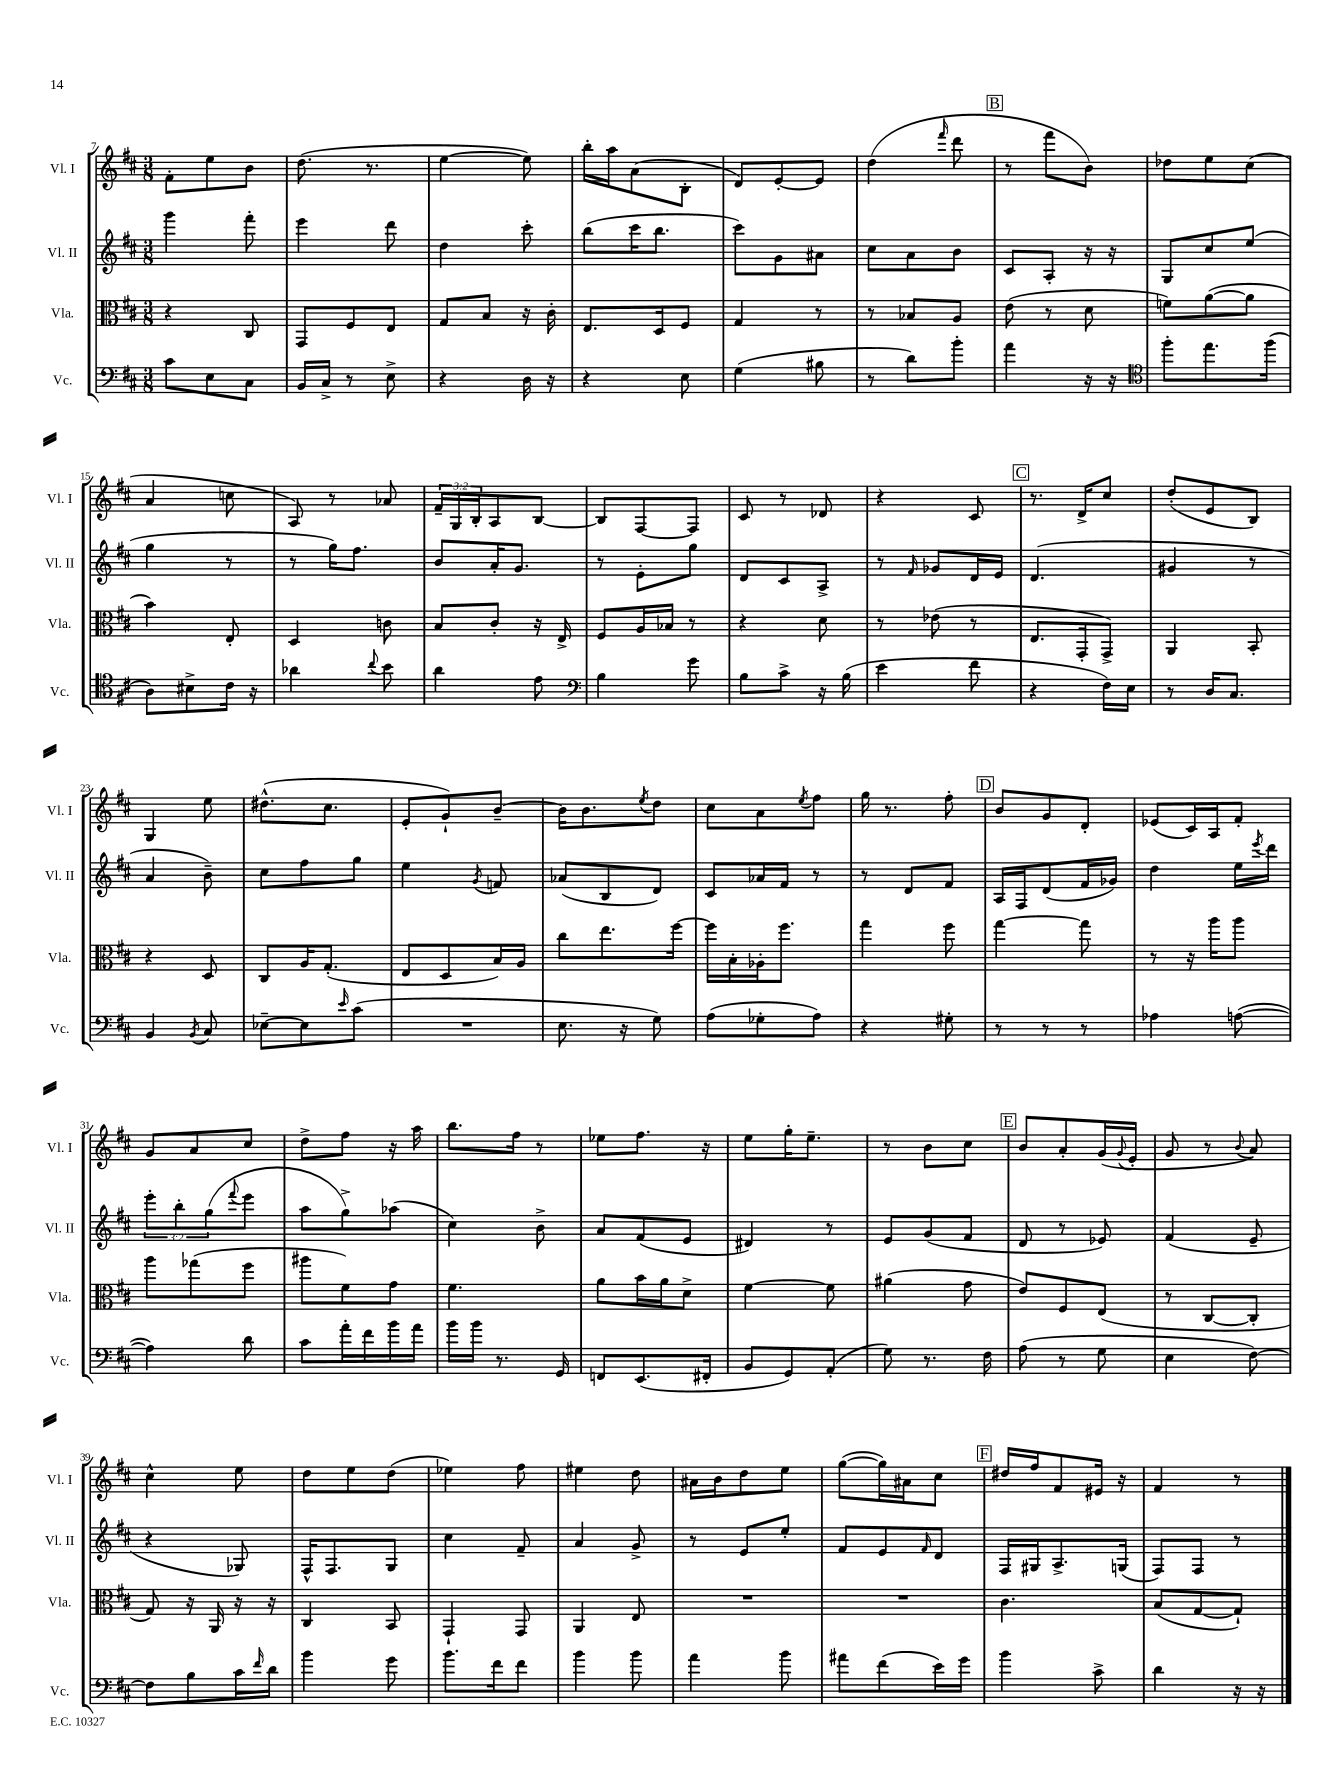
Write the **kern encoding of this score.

**kern	**kern	**kern	**kern
*part4	*part3	*part2	*part1
*staff4	*staff3	*staff2	*staff1
*I"Vc.	*I"Vla.	*I"Vl. II	*I"Vl. I
*I'Vc.	*I'Vla.	*I'Vl. II	*I'Vl. I
*clefF4	*clefC3	*clefG2	*clefG2
*k[f#c#]	*k[f#c#]	*k[f#c#]	*k[f#c#]
*M3/8	*M3/8	*M3/8	*M3/8
=7	=7	=7	=7
8c#\L	4r	4ggg\	8f#'\L
8E\	.	.	8ee\
8C#\J	8C#/	8fff#'\	8b\J
=8	=8	=8	=8
16BB/LL	8GG/L	4eee\	(8.dd\
16C#^/JJ	.	.	.
8r	8F#/	.	.
.	.	.	8.r
8E^\	8E/J	8ddd\	.
=9	=9	=9	=9
4r	8G/L	4dd\	[4ee\
.	8B/J	.	.
16D\	16r	8ccc#'\	8ee\])
16r	16c#'\	.	.
=10	=10	=10	=10
4r	8.E/L	(8bb\L	16bb'\LL
.	.	.	16aa\J
.	.	16ccc#\K	(8a\
.	16D/k	8.bb\J	.
8E\	8F#/J	.	8B'\J
=11	=11	=11	=11
(4G\	4G/	8ccc#\L)	8d/L)
.	.	8g\	[8e'/
8B#X\	8r	8a#X\J	8e/J]
=12	=12	=12	=12
8r	8r	8cc#\L	(4dd\
8d\L)	8B-X/L	8a\	.
.	.	.	16qqfff#/
8b'\J	8A/J	8b\J	8ddd\
!!LO:REH:place=s1:t=B
=13	=13	=13	=13
4a\	(8e\	8c#/L	8r
.	8r	8A'/J	8fff#\L
16r	8d\	16r	8b\J)
16r	.	16r	.
=14	=14	=14	=14
*clefC4	*	*	*
8ff#'\L	8fn\L)	8G/L	8dd-X\L
8.ee\	([8a\	8cc#/	8ee\
.	8a\J]	(8ee/J	(8cc#\J
(16ff#\Jk	.	.	.
!!LO:LB:g=z
=15	=15	=15	=15
8A\L)	4b\)	4gg\	4a/
8B#X^\	.	.	.
16c#\Jk	8E'/	8r	8ccn\
16r	.	.	.
=16	=16	=16	=16
4a-X\	4D/	8r	8A/)
.	.	16gg\KL)	8r
.	.	8.ff#\J	.
8qqcc#/	.	.	.
8b\	8cn\	.	8a-X/
=17	=17	=17	=17
4a\	8B/L	8b/L	24f#~/LL
.	.	.	24G/
.	.	.	24B'/J
.	8c#'/J	16a'/K	8A/
.	.	8.g/J	.
8e\	16r	.	[8B/J
.	16E^/	.	.
=18	=18	=18	=18
*clefF4	*	*	*
4B\	8F#/L	8r	8B/L]
.	16A/L	8e'\L	[8F#/
.	16B-X/JJ	.	.
8g\	8r	8gg\J	8F#/J]
=19	=19	=19	=19
8B\L	4r	8d/L	8c#/
8c#^\J	.	8c#/	8r
16r	8d\	8A^/J	8d-X/
(16B\	.	.	.
=20	=20	=20	=20
4e\	8r	8r	4r
.	.	16qqf#/	.
.	(8e-X\	8g-X/L	.
8f#\	8r	16d/L	8c#/
.	.	16e/JJ	.
!!LO:REH:place=s1:t=C
=21	=21	=21	=21
4r	8.E/L	(4.d/	8.r
.	16GG'/k	.	16d^/KL
16F#\LL)	8GG^/J)	.	8cc#/J
16E\JJ	.	.	.
=22	=22	=22	=22
8r	4AA/	4g#X/	(8dd'/L
16D/KL	.	.	8e/
8.C#/J	.	.	.
.	8BB'/	8r	8B/J)
!!LO:LB:g=z
=23	=23	=23	=23
4BB/	4r	4a/	4G/
8qBB/	.	.	.
8C#/	8D/	8b~\)	8ee\
=24	=24	=24	=24
[8E-X~\L	8C#/L	8cc#\L	(8.dd#X^^\L
8E-\]	16A/K	8ff#\	.
.	(8.G'/J	.	8.cc#\J
16qqe/	.	.	.
(8c#\J	.	8gg\J	.
=25	=25	=25	=25
4.r	8E/L	4ee\	8e'/L
.	8D/	.	8g`/)
.	.	8qg/	.
.	16B/L)	8fn/	[8b~/J
.	16A/JJ	.	.
=26	=26	=26	=26
8.E\	8cc#\L	(8a-X/L	16b\KL]
.	.	.	8.b\
.	8.ee\	8B/	.
16r	.	.	.
.	.	.	8qee/
8G\)	.	8d/J)	8dd\J
.	[16ff#\Jk	.	.
=27	=27	=27	=27
(8A\L	16ff#\LL]	8c#/L	8cc#\L
.	16B'\	.	.
8G-X'\	16A-X'\J	16a-X/L	8a\
.	8.ff#\J	16f#/JJ	.
.	.	.	8qee/
8A\J)	.	8r	8ff#\J
=28	=28	=28	=28
4r	4gg\	8r	16gg\
.	.	.	8.r
.	.	8d/L	.
8G#X'\	8ff#\	8f#/J	8ff#'\
!!LO:REH:place=s1:t=D
=29	=29	=29	=29
8r	[4gg\	16A/LL	8b/L
.	.	16F#/J	.
8r	.	(8d/	8g/
8r	8gg\]	16f#/L	8d'/J
.	.	16g-X/JJ)	.
=30	=30	=30	=30
4A-X\	8r	4dd\	(8e-X/L
.	16r	.	16c#/L)
.	16aa\KL	.	16A/J
([8An\	8aa\J	16ee\LL	8f#'/J
.	.	8qeee/	.
.	.	16ddd\JJ	.
!!LO:LB:g=z
=31	=31	=31	=31
4A\])	8aa\L	12eee'\L	8g/L
.	.	12bb'\	.
.	(8gg-X\	.	8a/
.	.	(12gg\	.
.	.	8qqfff#/	.
8d\	8ff#\J	8eee\J	8cc#/J
=32	=32	=32	=32
8c#\L	8aa#X\L	8aa\L	8dd^\L
16a'\L	8f#\)	8gg^\)	8ff#\J
16f#\	.	.	.
16b\	8g\J	(8aa-X\J	16r
16a\JJ	.	.	16aa\
=33	=33	=33	=33
16b\LL	4.f#\	4cc#\)	8.bb\L
16b\JJ	.	.	.
8.r	.	.	.
.	.	.	16ff#\Jk
.	.	8b^\	8r
16GG/	.	.	.
=34	=34	=34	=34
8FFn/L	8a\L	8a/L	8ee-X\L
(8.EE/	16b\L	(8f#/	8.ff#\J
.	16a\J	.	.
.	8d^\J	8e/J	.
16FF#X'/Jk	.	.	16r
=35	=35	=35	=35
8BB/L	[4f#\	4d#X/)	8ee\L
8GG/)	.	.	16gg'\K
.	.	.	8.ee~\J
(8AA'/J	8f#\]	8r	.
=36	=36	=36	=36
8G\)	(4a#X\	8e/L	8r
8.r	.	(8g/	8b\L
.	8g\	8f#/J	8cc#\J
16F#\	.	.	.
!!LO:REH:place=s1:t=E
=37	=37	=37	=37
(8A\	8e/L)	8d/	8b/L
8r	8F#/	8r	8a'/
8G\	(8E/J	8e-X/)	(16g/L
.	.	.	8qqg/
.	.	.	16e'/JJ
=38	=38	=38	=38
4E\	8r	(4f#/	8g/
.	[8C#/L	.	8r
.	.	.	8qqb/
[8F#\)	8C#'/J]	8e~/	8a/)
!!LO:LB:g=z
=39	=39	=39	=39
8F#\L]	8G/)	4r	4cc#^^\
8B\	16r	.	.
.	16AA/	.	.
16c#\L	16r	8G-X/)	8ee\
16qqf#/	.	.	.
16d\JJ	16r	.	.
=40	=40	=40	=40
4b\	4C#/	16F#^^/KL	8dd\L
.	.	8.F#/	.
.	.	.	8ee\
8g\	8BB/	8G/J	(8dd\J
=41	=41	=41	=41
8.b\L	4GG`/	4cc#\	4ee-X\)
16f#\k	.	.	.
8f#\J	8GG/	8f#~/	8ff#\
=42	=42	=42	=42
4b\	4AA/	4a/	4ee#X\
8b\	8E/	8g^/	8dd\
=43	=43	=43	=43
4a\	4.r	8r	16a#X\LL
.	.	.	16b\J
.	.	8e/L	8dd\
8b\	.	8ee'/J	8ee\J
=44	=44	=44	=44
8a#X\L	4.r	8f#/L	([8gg\L
(8f#\	.	8e/	16gg\L])
.	.	.	16a#X\J
.	.	16qqf#/	.
16e\L)	.	8d/J	8cc#\J
16g\JJ	.	.	.
!!LO:REH:place=s1:t=F
=45	=45	=45	=45
4b\	4.c#\	16F#/LL	16dd#X/LL
.	.	16G#X/J	16ff#/J
.	.	8.A^/	8f#/
8c#^\	.	.	16e#X/Jk
.	.	(16Gn/Jk	16r
=46	=46	=46	=46
4d\	(8B/L	8F#/L)	4f#/
.	[8G/	8F#/J	.
16r	8G`/J])	8r	8r
16r	.	.	.
==	==	==	==
*-	*-	*-	*-
